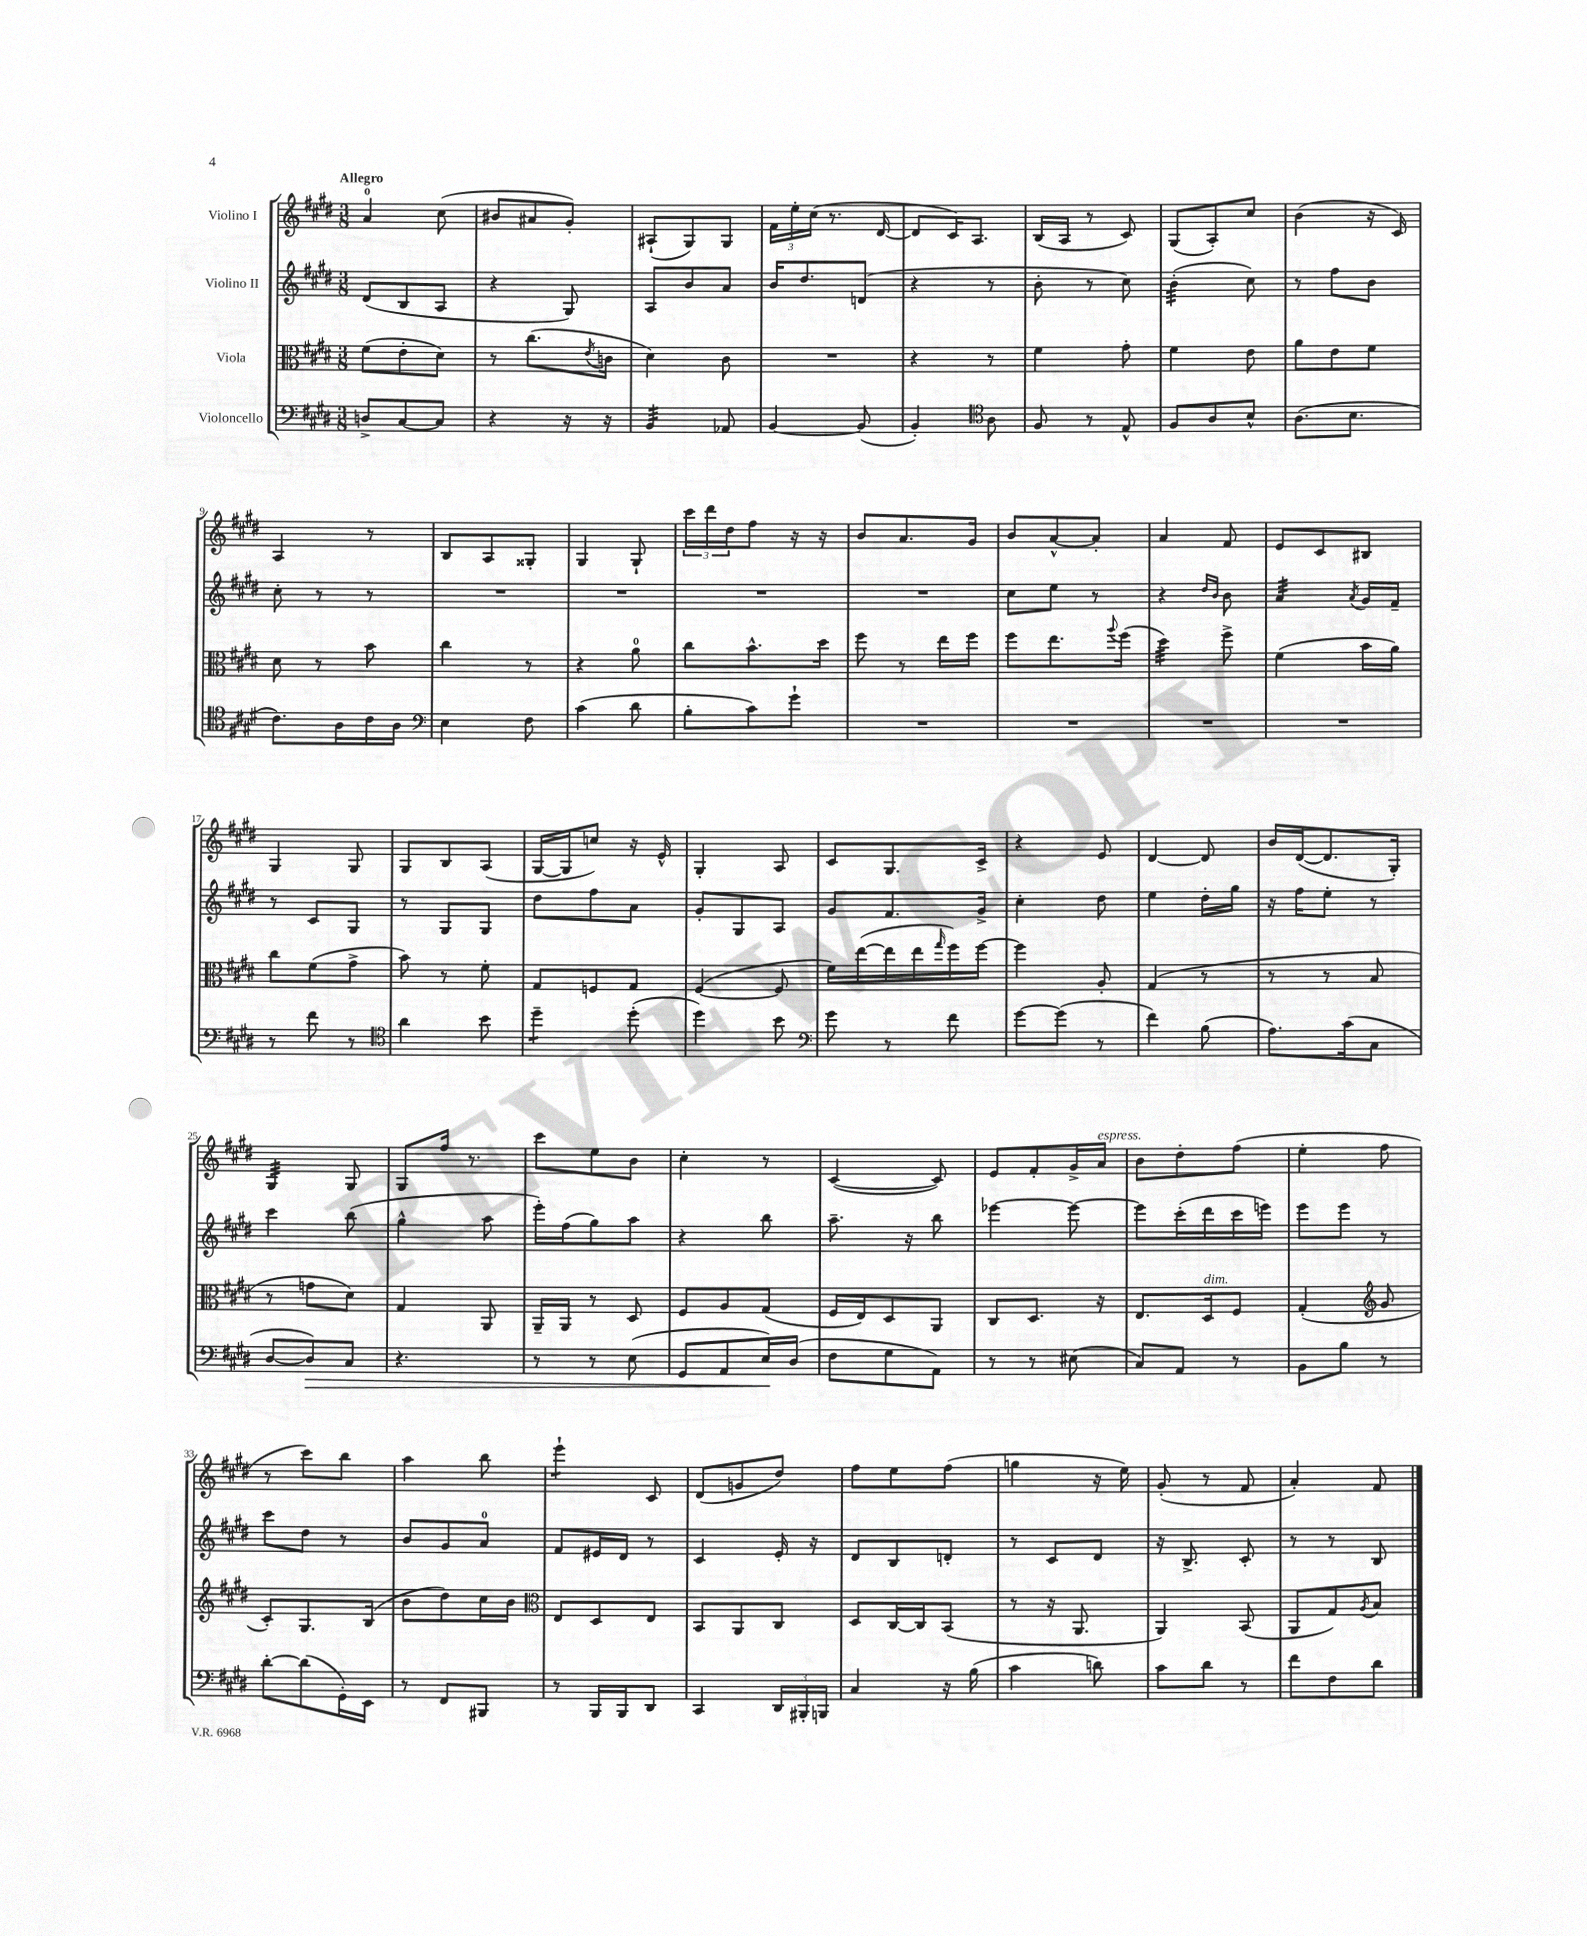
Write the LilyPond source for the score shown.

<<
\new StaffGroup <<
\new Staff = "s0" \with { instrumentName = "Violino I" } {
    \clef treble \key e \major \numericTimeSignature \time 3/8 \tempo "Allegro"
    a'4-0 cis''8( |
    bis'8 ais'8 gis'8-.) |
    ais8-!( gis8) gis8 |
    \tuplet 3/2 { fis'16 e''16-. cis''16( } r8. dis'16~ |
    dis'8 cis'16) a8. |
    b16( a16 r8 cis'8) |
    gis8( a8-.) cis''8 |
    b'4( r16 cis'16) |
    a4 r8 |
    b8 a8 gisis8-. |
    gis4 gis8-! |
    \tuplet 3/2 { cis'''16 dis'''16 dis''16 } fis''8 r16 r16 |
    b'8 a'8. gis'16 |
    b'8 a'8~-^ a'8-. |
    a'4 fis'8 |
    e'8 cis'8 bis8 |
    gis4 gis8 |
    gis8 b8 a8( |
    gis16~ gis16 c''8) r16 e'16-^ |
    gis4-. a8 |
    cis'8 gis8. cis'16-> |
    r4 e'8 |
    dis'4~ dis'8 |
    b'16 dis'16~( dis'8. gis16-.) |
    gis4:32 gis8 |
    gis8 fis''16 r8. |
    cis'''8 e''8 b'8 |
    cis''4-. r8 |
    cis'4~( cis'8) |
    e'8 fis'8-. gis'16-> a'16^\markup { \italic "espress." } |
    b'8 dis''8-. fis''8( |
    e''4-. fis''8 |
    r8 cis'''8) b''8 |
    a''4 b''8 |
    e'''4:8-! cis'8 |
    dis'8( g'8 dis''8) |
    fis''8 e''8 fis''8( |
    g''4 r16 e''16) |
    gis'8-.( r8 fis'8 |
    a'4-.) fis'8 \bar "|." |
}
\new Staff = "s1" \with { instrumentName = "Violino II" } {
    \clef treble \key e \major \numericTimeSignature \time 3/8
    dis'8( b8 a8 |
    r4 gis8) |
    a8 b'8 a'8 |
    b'16 dis''8. d'8( |
    r4 r8 |
    b'8-. r8 cis''8) |
    b'4:32-.( cis''8) |
    r8 fis''8 b'8 |
    cis''8-. r8 r8 |
    R4. |
    R4. |
    R4. |
    R4. |
    cis''8 e''8 r8 |
    r4 \grace { dis''16 b'16 } b'8 |
    a'4:32 \acciaccatura { a'8 } gis'16 fis'16-- |
    r8 cis'8 gis8 |
    r8 gis8 gis8 |
    dis''8 fis''8 a'8 |
    gis'8-. gis8 a8 |
    gis'8 fis'8. gis'16-> |
    cis''4-. dis''8 |
    e''4 dis''16-. gis''16 |
    r16 fis''16 e''8-. r8 |
    cis'''4 b''8( |
    gis''4-^ a''8 |
    e'''16-.) fis''16( gis''8) a''8 |
    r4 b''8 |
    a''8.-- r16 b''8 |
    ees'''4~ ees'''8~ |
    ees'''8 cis'''16-.( dis'''16 cis'''16 e'''16) |
    e'''8 e'''8 r8 |
    cis'''8 dis''8 r8 |
    b'8 gis'8 a'8-0 |
    fis'8 eis'16 dis'16 r8 |
    cis'4 e'16-. r16 |
    dis'8 b8 d'8-. |
    r8 cis'8 dis'8 |
    r16 b8.-> cis'8-. |
    r8 r8 b8 \bar "|." |
}
\new Staff = "s2" \with { instrumentName = "Viola" } {
    \clef alto \key e \major \numericTimeSignature \time 3/8
    fis'8( e'8-. dis'8) |
    r8 cis''8.( \acciaccatura { e'8 } c'16 |
    dis'4) cis'8 |
    R4. |
    r4 r8 |
    fis'4 gis'8-. |
    fis'4 e'8 |
    a'8 e'8 fis'8 |
    dis'8 r8 b'8 |
    cis''4 r8 |
    r4 a'8-0 |
    cis''8 b'8.-^ dis''16 |
    fis''8 r8 e''16 fis''16 |
    fis''8 e''8. \appoggiatura { a''8 } fis''16( |
    dis''4:32) fis''8-> |
    fis'4( b'16 a'16) |
    cis''8 fis'8( gis'8-> |
    b'8) r8 fis'8-. |
    gis8 f8 gis8 |
    fis4~( fis8 |
    fis'16) e''16~( e''16 e''16 \grace { gis''16 } fis''16) fis''16~ |
    fis''4 a8-. |
    gis4( r8 |
    r8 r8 b8 |
    r8 g'8 dis'8) |
    gis4 a,8 |
    a,16-- a,16 r8 dis8 |
    fis8 a8 gis8( |
    fis16 e16) dis8 a,8 |
    cis8 dis8. r16 |
    e8. dis16^\markup { \italic "dim." } fis8 |
    gis4-.( \clef treble gis'8 |
    cis'8-.) gis8. b16( |
    b'8 dis''8) cis''16 b'16 |
    \clef alto e8 dis8 e8 |
    b,8 a,8 cis8 |
    dis8 cis16~ cis16 b,8( |
    r8 r16 a,8. |
    a,4) b,8( |
    a,8 gis8) \acciaccatura { a8 } b8 \bar "|." |
}
\new Staff = "s3" \with { instrumentName = "Violoncello" } {
    \clef bass \key e \major \numericTimeSignature \time 3/8
    d8-> cis8~ cis8 |
    r4 r16 r16 |
    b,4:32 aes,8 |
    b,4~ b,8( |
    b,4-.) \clef tenor a8 |
    fis8 r8 e8-^ |
    fis8 a8 b8-^ |
    a8.( b8. |
    cis'8.) a16 cis'16 a16 |
    \clef bass e4 fis8 |
    cis'4( dis'8 |
    b8-. cis'8) gis'8-! |
    R4. |
    R4. |
    R4. |
    R4. |
    r8 fis'8 r8 |
    \clef tenor a'4 b'8 |
    dis''4:8-- dis''8-.( |
    dis''4) b'8 |
    \clef bass gis'8 r8 fis'8 |
    gis'8~ gis'8( r8 |
    fis'4) b8( |
    a8.) cis'16( cis8 |
    dis8~ dis8\>) cis8 |
    r4. |
    r8 r8 e8( |
    gis,8 a,8 e16\!) dis16( |
    fis8 gis8 a,8) |
    r8 r8 eis8( |
    cis8) a,8 r8 |
    b,8 b8 r8 |
    dis'8~-. dis'8( gis,16-.) e,16 |
    r8 fis,8 bis,,8 |
    r8 b,,16 b,,16 dis,8 |
    cis,4 \tuplet 3/2 { dis,16 bis,,16-. b,,16 } |
    cis4 r16 b16( |
    cis'4 d'8) |
    cis'8 dis'8 r8 |
    fis'8 fis8 dis'8 \bar "|." |
}
>>
>>
